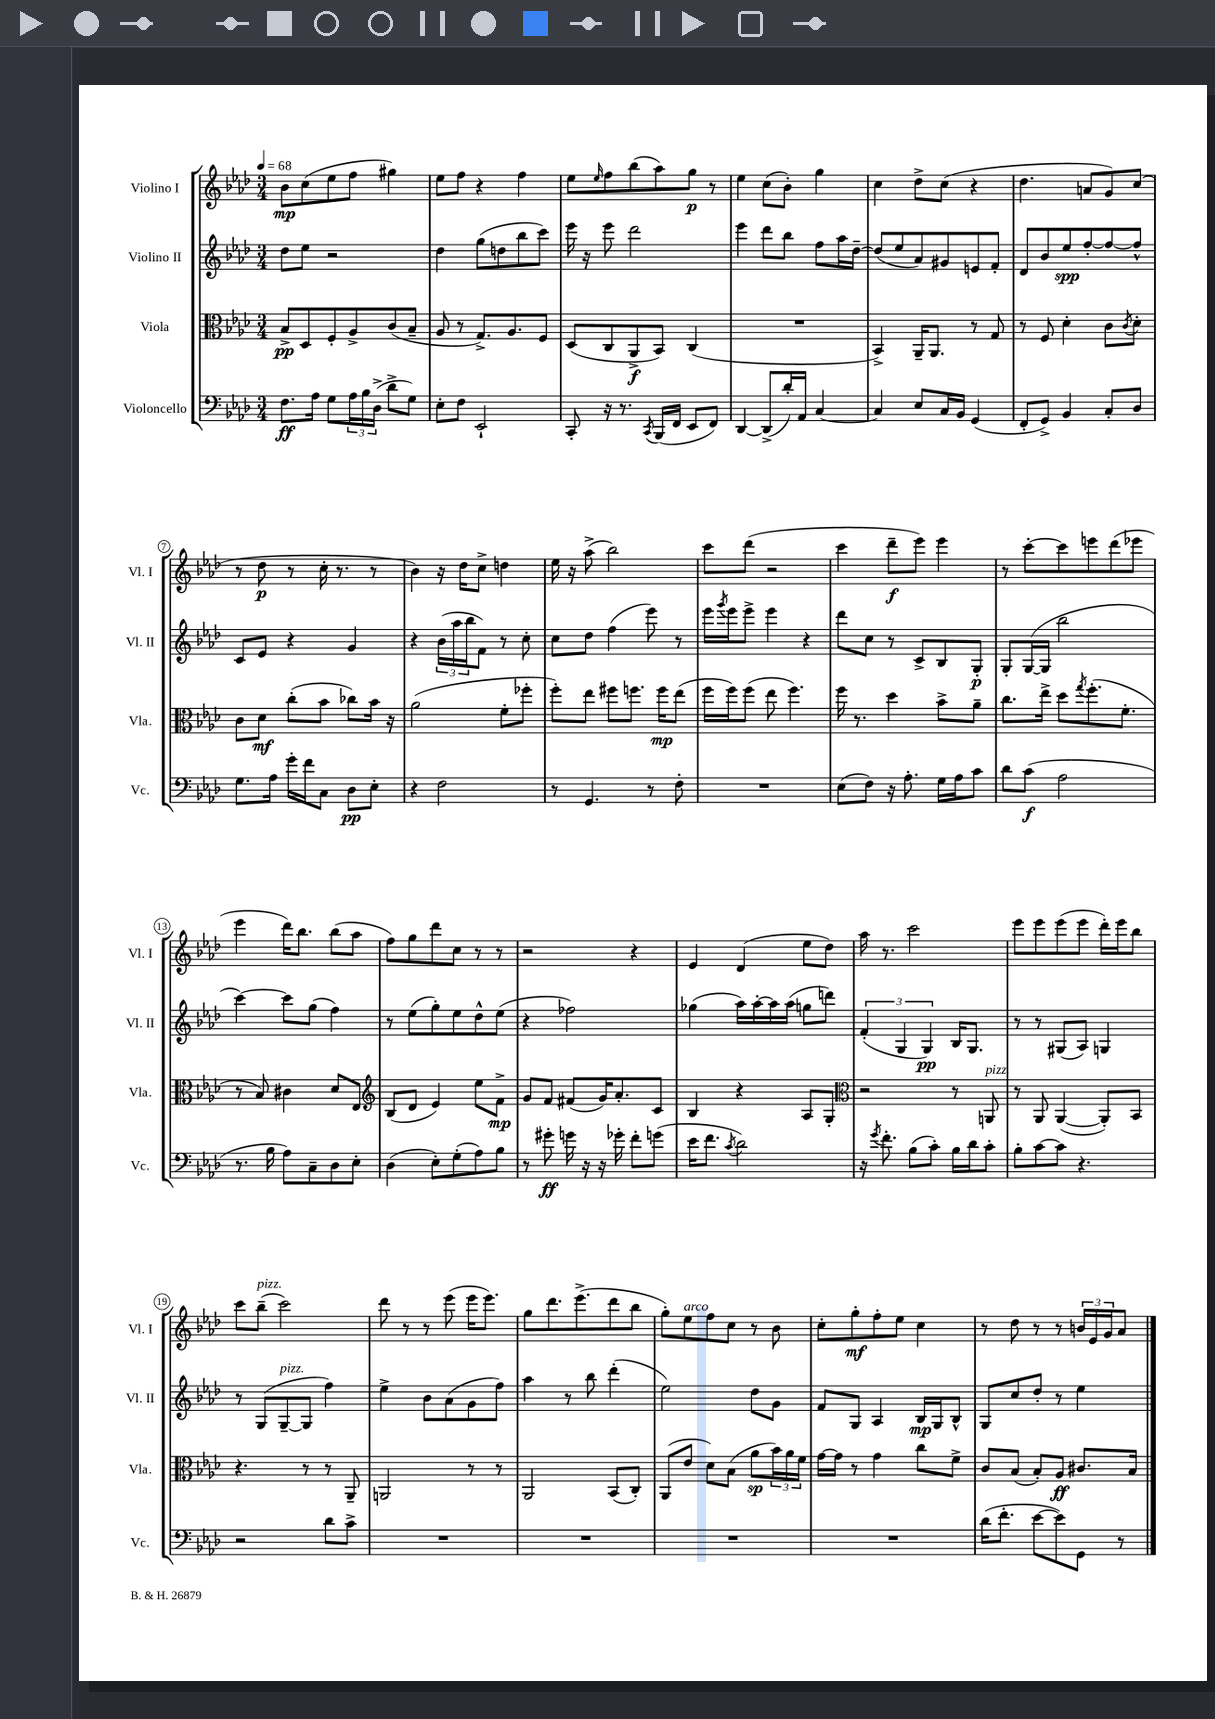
<<
\new StaffGroup <<
\new Staff = "s0" \with { instrumentName = "Violino I" shortInstrumentName = "Vl. I" } {
    \clef treble \key aes \major \numericTimeSignature \time 3/4 \tempo 4 = 68
    bes'8\mp c''8( ees''8 f''8 gis''4) |
    ees''8 f''8 r4 f''4 |
    ees''8 \grace { ees''16 } f''8 bes''8( aes''8) g''8\p r8 |
    ees''4 c''8( bes'8-.) g''4 |
    c''4 des''8-> c''8( r4 |
    des''4. a'8 g'8) c''8( |
    r8 des''8\p r8 c''16-. r8. r8 |
    bes'4) r16 des''16 c''8-> d''4 |
    ees''16 r16 aes''8->( bes''2) |
    c'''8 des'''8( r2 |
    c'''4 des'''8--\f ees'''8) ees'''4 |
    r8 c'''8~-. c'''8 e'''8 des'''8( ees'''8 |
    ees'''4 des'''16) bes''8. bes''8( aes''8 |
    f''8) g''8 des'''8 c''8 r8 r8 |
    r2 r4 |
    ees'4 des'4( ees''8 des''8) |
    aes''16 r8. c'''2 |
    ees'''8 ees'''8 ees'''8( ees'''8 des'''16-.) ees'''16 bes''8 |
    c'''8 bes''8--^\markup { \italic "pizz." }( c'''2) |
    des'''8 r8 r8 ees'''8( ees'''16 ees'''8.) |
    g''8 des'''8. ees'''8.->( des'''8 bes''8 |
    g''8-.) ees''8^\markup { \italic "arco" } f''8 c''8 r8 bes'8 |
    c''8-. g''8-.\mf f''8-. ees''8 c''4 |
    r8 des''8 r8 r8 \tuplet 3/2 { b'16 ees'16 g'16 } aes'8 \bar "|." |
}
\new Staff = "s1" \with { instrumentName = "Violino II" shortInstrumentName = "Vl. II" } {
    \clef treble \key aes \major \numericTimeSignature \time 3/4
    des''8 ees''8 r2 |
    des''4 g''8( d''8 bes''8 c'''8) |
    ees'''16 r16 ees'''8 des'''2 |
    ees'''4 des'''8 bes''8 f''8 aes''16 des''16~-- |
    des''8( ees''8 aes'8) gis'8 e'8 f'8-. |
    des'8 bes'8 ees''8\spp f''8~-. f''8~ f''8-^ |
    c'8 ees'8 r4 g'4 |
    r4 \tuplet 3/2 { bes'16( aes''16 bes''16 } f'8) r8 c''8-. |
    c''8 des''8 f''4( ees'''8) r8 |
    ees'''16 \acciaccatura { g'''8 } ees'''16 ees'''8-> ees'''4 r4 |
    des'''8 c''8 r8 c'8-> bes8 g8-.\p |
    g8-. g16~( g16 bes''2 |
    c'''4~) c'''8 g''8( f''4) |
    r8 ees''8( g''8-.) ees''8 des''8-^ ees''8( |
    r4 fes''2) |
    ges''4( aes''16) aes''16~-. aes''16 aes''16( g''8 d'''8) |
    \tuplet 3/2 { f'4-.( g4 g4\pp) } bes16 g8. |
    r8 r8 gis8( aes8) g4 |
    r8 g8( g8~--^\markup { \italic "pizz." } g8 f''4) |
    ees''4-> bes'8 aes'8( g'8 f''8) |
    aes''4 r8 bes''8 des'''4-.( |
    ees''2) des''8 g'8 |
    f'8 g8 aes4 bes16\mp g16 bes8-^ |
    g8 c''8 des''8-. r8 ees''4 \bar "|." |
}
\new Staff = "s2" \with { instrumentName = "Viola" shortInstrumentName = "Vla." } {
    \clef alto \key aes \major \numericTimeSignature \time 3/4
    bes8->\pp des8 f8-. aes8-> c'8( bes8-- |
    aes8 r8 g8.->) aes8. f8 |
    des8( c8 aes,8->\f bes,8) c4( |
    R2. |
    bes,4->) aes,16-- aes,8. r8 g8 |
    r8 f8 des'4-. c'8 \acciaccatura { c'8 } des'8-. |
    c'8 des'8\mf c''8-.( bes'8 ces''8) bes'16 r16 |
    aes'2( f'8-. fes''8-. |
    f''8-.) ees''8 fis''8 f''8. f''16\mp ees''8( |
    f''16 f''16) f''8( ees''8 f''4.) |
    f''16 r8. des''4 bes'8-> aes'8-- |
    c''8. ees''16-> des''8 \acciaccatura { g''8 } f''8.-.( f'8.-. |
    r8 bes8) cis'4 des'8 ees8 |
    \clef treble bes8( des'8 ees'4) ees''8 f'8->\mp |
    g'8 f'8 fis'8( g'16) aes'8.-. c'8 |
    bes4 r4 aes8 g8-. |
    \clef alto r2 r8 a,8^\markup { \italic "pizz." } |
    r8 aes,8 aes,4~( aes,8-.) bes,8 |
    r4. r8 r8 aes,8-- |
    a,2 r8 r8 |
    aes,2 bes,8( c8-.) |
    aes,8( ees'8 des'8) bes8( aes'8\sp \tuplet 3/2 { bes'16) aes'16 f'16 } |
    g'16~ g'16 r8 g'4 c''8 f'8-> |
    c'8 bes8( bes8-.) aes8\ff cis'8. bes16 \bar "|." |
}
\new Staff = "s3" \with { instrumentName = "Violoncello" shortInstrumentName = "Vc." } {
    \clef bass \key aes \major \numericTimeSignature \time 3/4
    f8.\ff aes16 g8 \tuplet 3/2 { aes16 bes16 des16->( } des'8-> g8) |
    ees8-. f8 ees,2-! |
    c,8-. r16 r8. \acciaccatura { c,8 } bes,,16( f,16 ees,8 f,8) |
    des,4~ des,8->( des'16-.) aes,16 c4~ |
    c4 ees8 c16 bes,16 g,4( |
    f,8-. g,8->) bes,4 c8-. des8 |
    g8. aes16 g'16-. f'16 c8 des8\pp ees8-. |
    r4 f2 |
    r8 g,4. r8 f8-. |
    R2. |
    ees8( f8) r16 aes8.-. g16 aes16 c'8 |
    des'8 c'8\f( aes2 |
    r8. bes16 aes8) c8-- des8 ees8-. |
    des4( ees8-.) g8-.( aes8) bes8 |
    r8 gis'8-.\ff g'16 r16 r16 ges'16-. f'8-. g'8( |
    ees'16 f'8. \acciaccatura { c'8 } des'2) |
    r16 \acciaccatura { g'8 } f'8.-. bes8( c'8-.) bes16 des'16 c'8-. |
    bes8-. c'8~ c'8 r4. |
    r2 des'8 c'8-> |
    R2. |
    R2. |
    R2. |
    R2. |
    des'16( f'8.-. ees'8~ ees'8) g,8 r8 \bar "|." |
}
>>
>>
\layout { \context { \Score \override BarNumber.stencil = #(make-stencil-circler 0.1 0.3 ly:text-interface::print) } }
